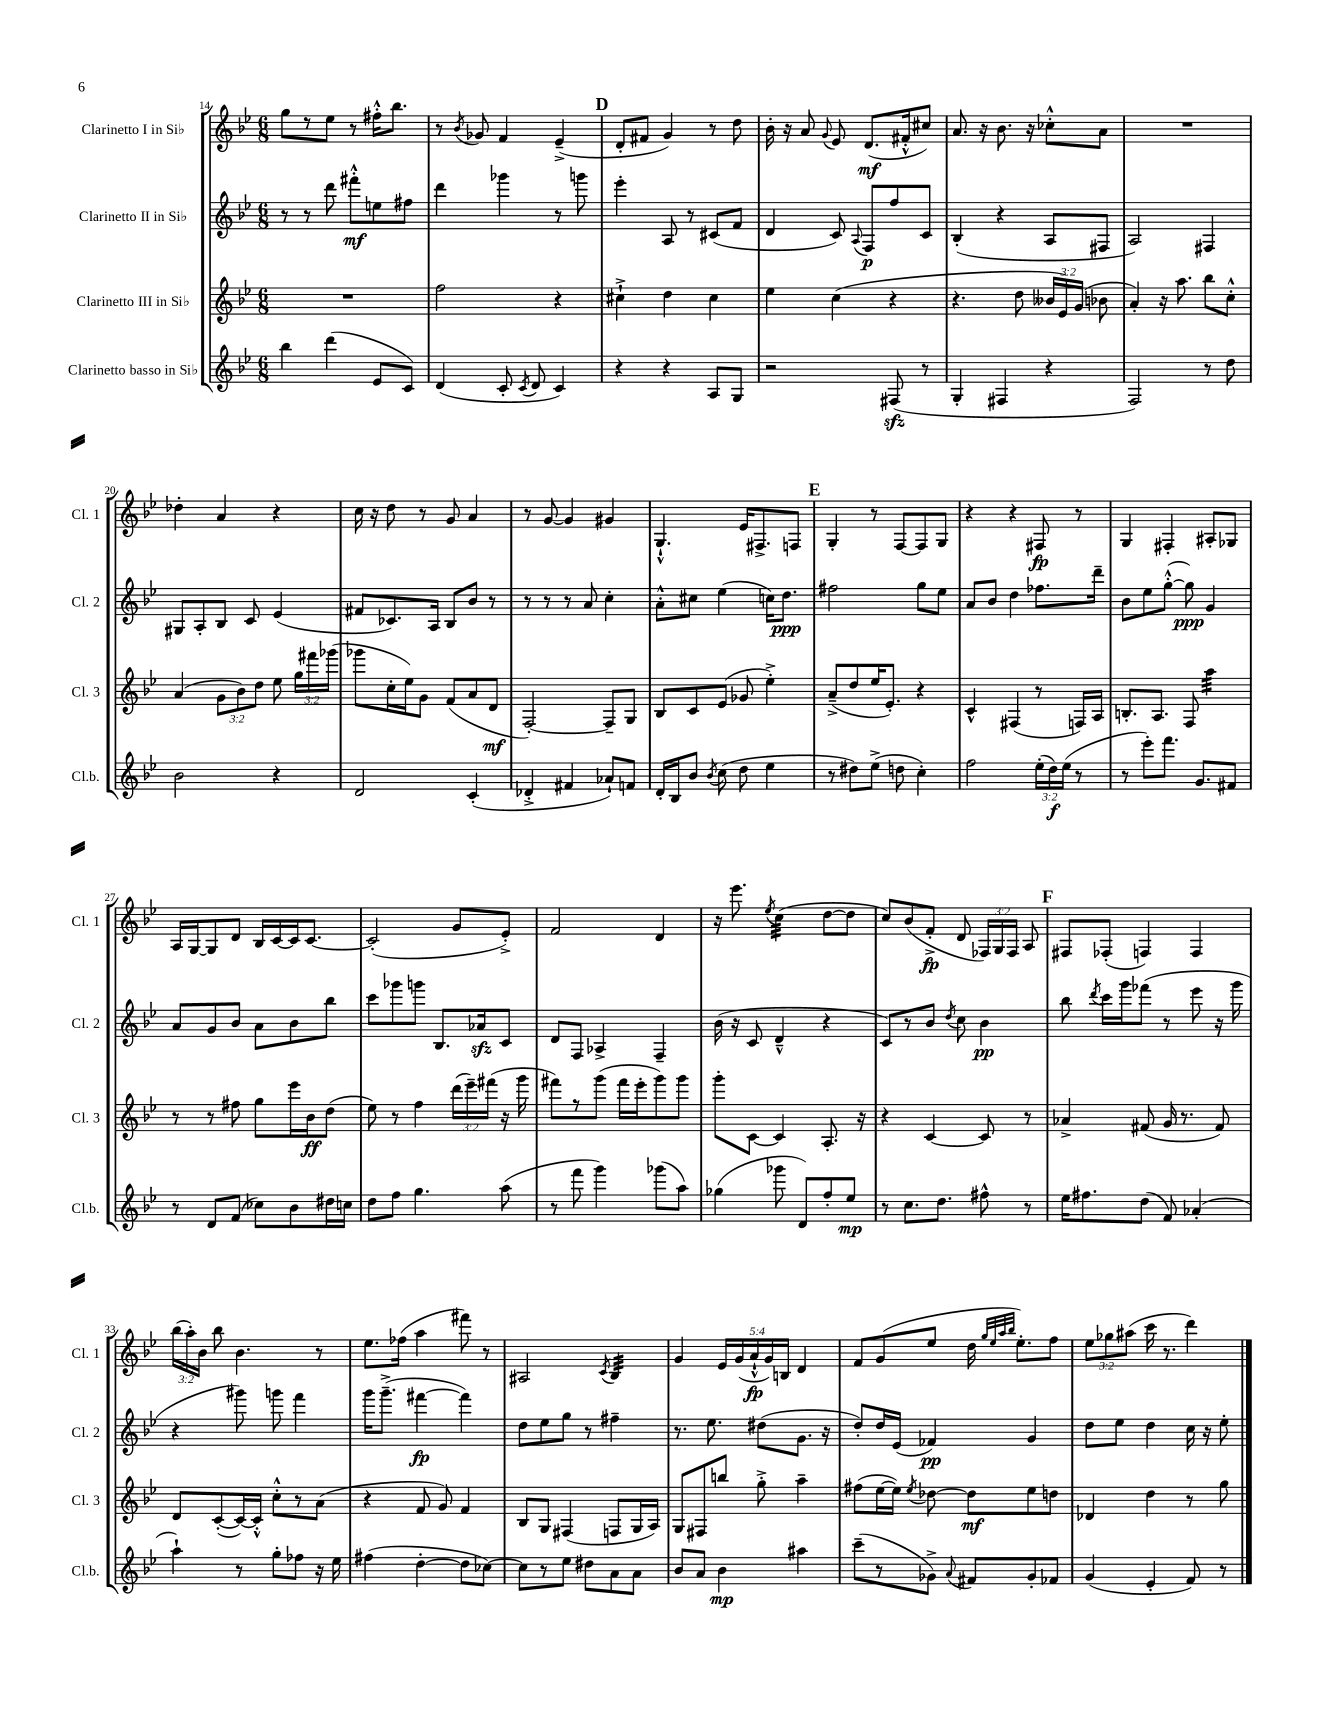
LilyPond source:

<<
\new StaffGroup <<
\new Staff = "s0" \with { instrumentName = "Clarinetto I in Sib" shortInstrumentName = "Cl. 1" } {
    \clef treble \key bes \major \numericTimeSignature \time 6/8 \override Staff.TupletNumber.text = #tuplet-number::calc-fraction-text
    \autoBeamOff g''8[ r8 ees''8] r8 fis''16[-.-^ bes''8.] |
    r8 \acciaccatura { bes'8 } ges'8 f'4 ees'4--->( |
    \mark \markup { \bold "D" } d'8[-. fis'8] g'4) r8 d''8 |
    bes'16-. r16 a'8 \appoggiatura { g'8 } ees'8 d'8.[\mf( fis'16-.-^ cis''8]) |
    a'8. r16 bes'8. r16 ces''8[-.-^ a'8] |
    R2. |
    des''4-. a'4 r4 |
    c''16 r16 d''8 r8 g'8 a'4 |
    r8 g'8~ g'4 gis'4 |
    g4.-!-^ ees'16[ fis8.-> f8] |
    \mark \markup { \bold "E" } g4-. r8 f8[~ f8 g8] |
    r4 r4 fis8\fp r8 |
    g4 fis4-. ais8[-. ges8] |
    a16[ g16~ g8 d'8] bes16[ c'16~ c'16 c'8.]~ |
    c'2-.( g'8[ ees'8]-.->) |
    f'2 d'4 |
    r16 ees'''8. \acciaccatura { ees''8 } c''4:32( d''8[~ d''8] |
    c''8[) bes'8( f'8]-.->\fp d'8 \tuplet 3/2 { fes16[) g16 fes16] } a8 |
    \mark \markup { \bold "F" } fis8[ fes8]-.( f4) f4 |
    \tuplet 3/2 { bes''16[( a''16-.) bes'16] } bes''8 bes'4. r8 |
    ees''8.[ fes''16]( a''4 fis'''8) r8 |
    ais2 \acciaccatura { c'8 } bes4:32 |
    g'4 \tuplet 5/4 { ees'16[ g'16( a'16-!-^\fp g'16) b16] } d'4 |
    f'8[ g'8( ees''8] d''16 \grace { g''32[ ees''32 a''32 bes''32] } ees''8.[-.) f''8] |
    \tuplet 3/2 { ees''8[ ges''8 ais''8]( } c'''16 r8. d'''4) \bar "|." |
}
\new Staff = "s1" \with { instrumentName = "Clarinetto II in Sib" shortInstrumentName = "Cl. 2" } {
    \clef treble \key bes \major \numericTimeSignature \time 6/8
    \autoBeamOff r8 r8 d'''8 fis'''8[-.-^\mf e''8 fis''8] |
    d'''4 ges'''4 r8 g'''8 |
    \mark \markup { \bold "D" } ees'''4-. a8 r8 cis'8[( f'8] |
    d'4 c'8) \appoggiatura { a8 } f8[\p f''8 c'8] |
    bes4-.( r4 a8[ fis8] |
    a2) fis4 |
    gis8[ a8-. bes8] c'8 ees'4( |
    fis'8[ ces'8.) a16] bes8[ bes'8] r8 |
    r8 r8 r8 a'8 c''4-. |
    a'8[-.-^ cis''8] ees''4( c''16[) d''8.]\ppp |
    \mark \markup { \bold "E" } fis''2 g''8[ ees''8] |
    a'8[ bes'8] d''4 fes''8.[ d'''16]-- |
    bes'8[ ees''8 g''8]~-.-^( g''8\ppp) g'4 |
    a'8[ g'8 bes'8] a'8[ bes'8 bes''8] |
    c'''8[ ges'''8 g'''8] bes8.[ aes'16\sfz c'8] |
    d'8[ f8] aes4-> f4-- |
    bes'16( r16 c'8 d'4---^ r4 |
    c'8[) r8 bes'8] \acciaccatura { d''8 } c''8 bes'4\pp |
    \mark \markup { \bold "F" } bes''8 \acciaccatura { d'''8 } c'''16[ g'''16 fes'''8]( r8 ees'''8 r16 g'''16 |
    r4 gis'''8) g'''8 f'''4 |
    g'''16[ g'''8.]--->( fis'''4~\fp fis'''4) |
    d''8[ ees''8 g''8] r8 fis''4-- |
    r8. ees''8. dis''8[( g'8.] r16 |
    d''8[-.) d''16 ees'16]( fes'4\pp) g'4 |
    d''8[ ees''8] d''4 c''16 r16 ees''8-. \bar "|." |
}
\new Staff = "s2" \with { instrumentName = "Clarinetto III in Sib" shortInstrumentName = "Cl. 3" } {
    \clef treble \key bes \major \numericTimeSignature \time 6/8 \override Staff.TupletNumber.text = #tuplet-number::calc-fraction-text
    \autoBeamOff R2. |
    f''2 r4 |
    \mark \markup { \bold "D" } cis''4-!-> d''4 cis''4 |
    ees''4 c''4( r4 |
    r4. d''8 \tuplet 3/2 { beses'16[ ees'16) g'16]( } bes'8 |
    a'4-.) r16 a''8. bes''8[ c''8]-.-^ |
    a'4( \tuplet 3/2 { g'8[ bes'8) d''8] } ees''8 \tuplet 3/2 { g''16[ fis'''16 ges'''16]( } |
    ges'''8[ c''16-. ees''16) g'8] f'8[( a'8 d'8]\mf |
    f2~-.) f8[-- g8] |
    bes8[ c'8 ees'8]( ges'8 ees''4-.->) |
    \mark \markup { \bold "E" } a'8[--->( d''8 ees''16 ees'8.]-.) r4 |
    c'4-^ fis4( r8 f16[) a16] |
    b8.[-. a8.] f8 a''4:32 |
    r8 r8 fis''8 g''8[ ees'''16 bes'16\ff d''8]( |
    ees''8) r8 f''4 \tuplet 3/2 { d'''16[( ees'''16--) fis'''16]( } r16 g'''16 |
    fis'''8[) r8 g'''8]( fis'''16[ ees'''16-. g'''8) g'''8] |
    g'''8[-. c'8]~ c'4 a8.-. r16 |
    r4 c'4~ c'8 r8 |
    \mark \markup { \bold "F" } aes'4-> fis'8( g'16 r8. fis'8) |
    d'8[ c'8~-.( c'16~) c'16]-.-^ c''8[-.-^ r8 a'8]( |
    r4 f'8 g'8) f'4 |
    bes8[ g8] fis4( f8[ g16 a16]) |
    g8[ fis8 b''8] g''8-.-> a''4-- |
    fis''8[( ees''16~ ees''16]) \acciaccatura { ees''8 } des''8~ des''8[\mf ees''8 d''8] |
    des'4 d''4 r8 g''8 \bar "|." |
}
\new Staff = "s3" \with { instrumentName = "Clarinetto basso in Sib" shortInstrumentName = "Cl.b." } {
    \clef treble \key bes \major \numericTimeSignature \time 6/8 \override Staff.TupletNumber.text = #tuplet-number::calc-fraction-text
    \autoBeamOff bes''4 d'''4( ees'8[ c'8]) |
    d'4( c'8-. \acciaccatura { c'8 } d'8 c'4) |
    \mark \markup { \bold "D" } r4 r4 a8[ g8] |
    r2 fis8\sfz( r8 |
    g4-. fis4 r4 |
    f2) r8 d''8 |
    bes'2 r4 |
    d'2 c'4-.( |
    des'4-.-> fis'4 aes'8[-!) f'8] |
    d'16[-. bes16 bes'8] \acciaccatura { bes'8 } c''8( d''8 ees''4 |
    \mark \markup { \bold "E" } r8 dis''8[) ees''8]->( d''8 c''4-.) |
    f''2 \tuplet 3/2 { ees''16[-.( d''16\f) ees''16]( } r8 |
    r8 ees'''8[-.) f'''8.] g'8.[ fis'8] |
    r8 d'8[ f'8]( ces''8[) bes'8 dis''16 c''16] |
    d''8[ f''8] g''4. a''8( |
    r8 f'''8 g'''4) ges'''8[( a''8]) |
    ges''4( ges'''8 d'8[) f''8-. ees''8]\mp |
    r8 c''8.[ d''8.] fis''8-^ r8 |
    \mark \markup { \bold "F" } ees''16[ fis''8. d''8]( f'8) aes'4-.( |
    a''4-!) r8 g''8[-. fes''8] r16 ees''16 |
    fis''4( d''4~-. d''8[ ces''8]~) |
    ces''8[ r8 ees''8] dis''8[ a'8 a'8] |
    bes'8[ a'8] bes'4\mp ais''4 |
    c'''8[--( r8 ges'8]->) \appoggiatura { a'8 } fis'8[ ges'8-. fes'8] |
    g'4( ees'4-. f'8) r8 \bar "|." |
}
>>
>>
\layout { \context { \Score currentBarNumber = #14 } }
